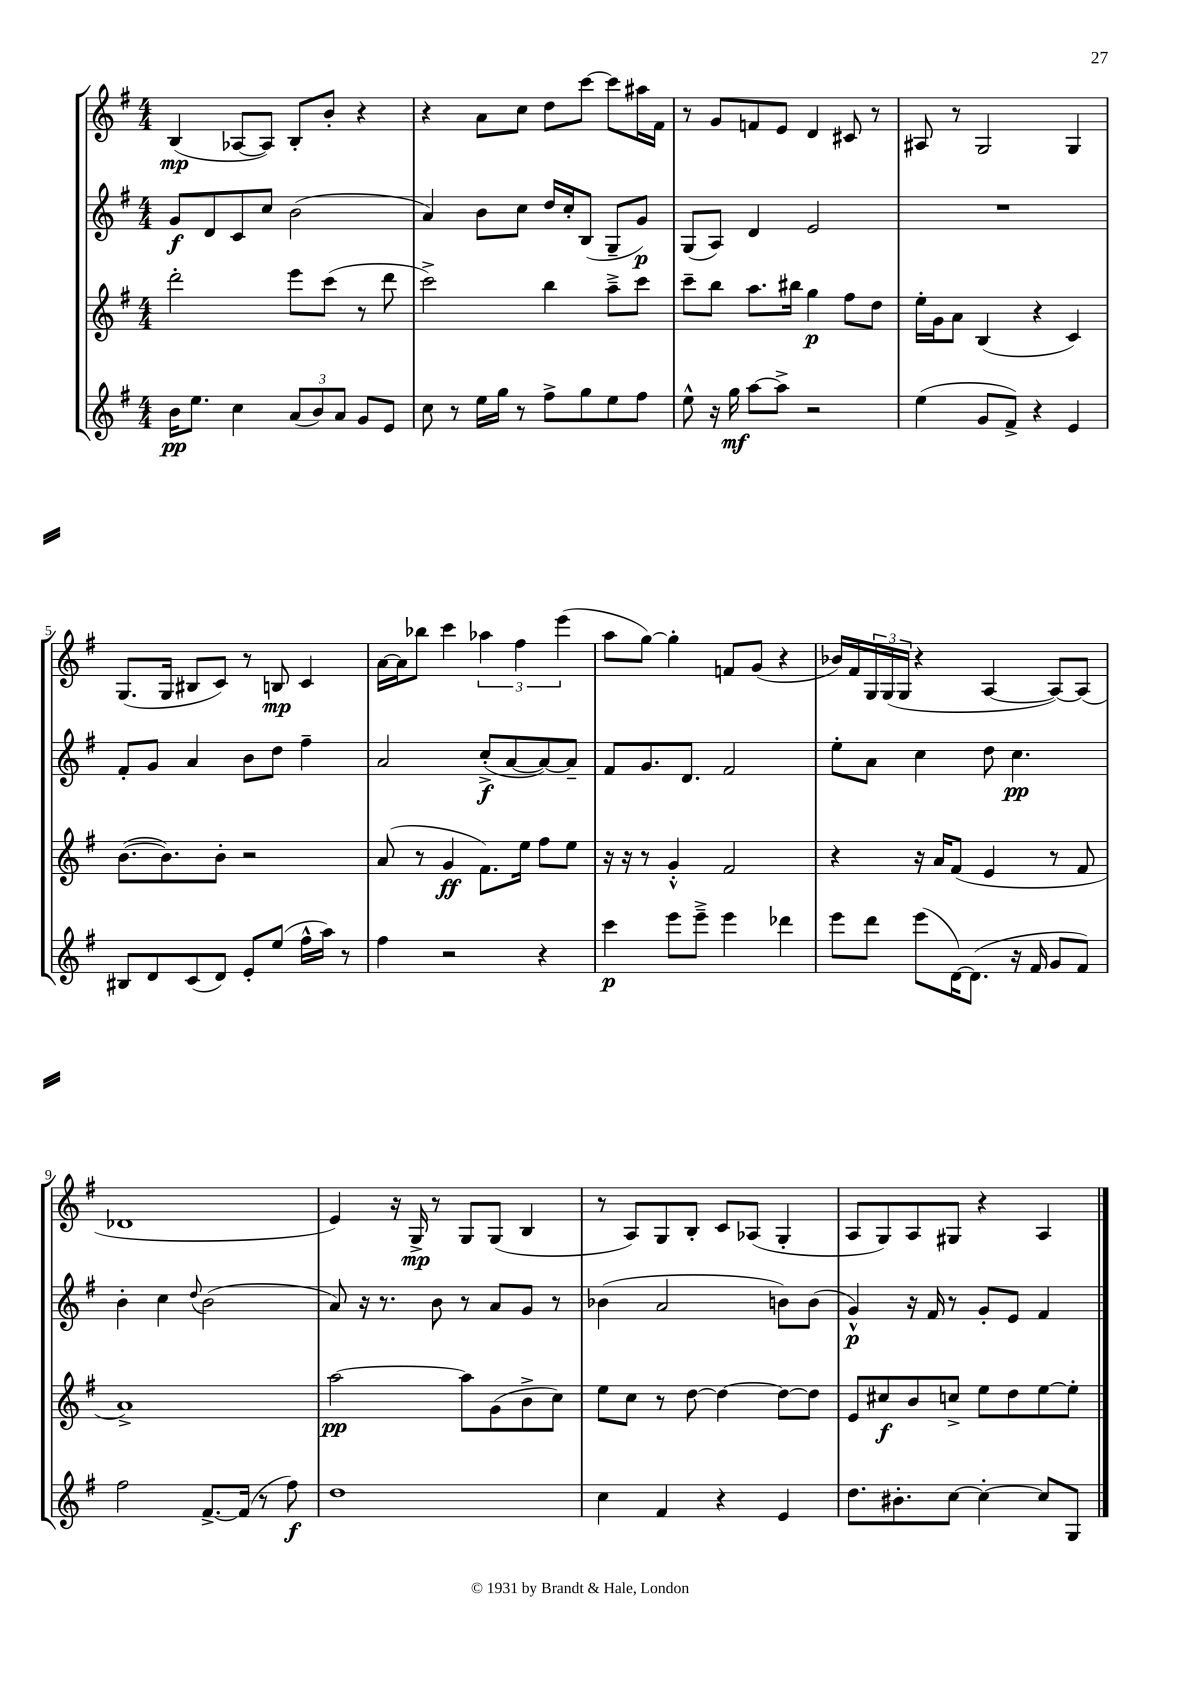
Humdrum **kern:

**kern	**kern	**kern	**kern
*staff4	*staff3	*staff2	*staff1
*clefG2	*clefG2	*clefG2	*clefG2
*k[f#]	*k[f#]	*k[f#]	*k[f#]
*M4/4	*M4/4	*M4/4	*M4/4
16b\LK	2ddd'\	8g/L	(4B/
8.ee\J	.	.	.
.	.	8d/	.
4cc\	.	8c/	[8A-/L
.	.	8cc/J	8A-/]J)
(12a/L	8eee\L	(2b\	8B'/L
12b/)	.	.	.
.	(8ccc\J	.	8b'/J
12a/J	.	.	.
8g/L	8r	.	4r
8e/J	8ddd\	.	.
=	=	=	=
8cc\	2ccc^\)	4a/)	4r
8r	.	.	.
16ee\LL	.	8b\L	8a\L
16gg\JJ	.	.	.
8r	.	8cc\J	8cc\J
8ff#^\L	4bb\	16dd/LL	8dd\L
.	.	16cc'/J	.
8gg\	.	(8B/J	[8ccc\J
8ee\	8aa~^\L	8G~/L	8ccc\]L
8ff#\J	8ccc\J	8g/J)	16aa#\L
.	.	.	16f#\JJ
=	=	=	=
8ee^^\	8ccc~\L	(8G/L	8r
16r	8bb\J	8A/J)	8g/L
16gg\	.	.	.
[8aa\L	8.aa\L	4d/	8f/
8aa^\]J	.	.	8e/J
.	16bb#\Jk	.	.
2r	4gg\	2e/	4d/
.	8ff#\L	.	8c#/
.	8dd\J	.	8r
=	=	=	=
(4ee\	16ee'\LL	1r	8A#/
.	16g\J	.	.
.	8a\J	.	8r
8g/L	(4B/	.	2G/
8f#^/J)	.	.	.
4r	4r	.	.
4e/	4c/)	.	4G/
=	=	=	=
8B#/L	([8.b\L	8f#'/L	(8.G/L
8d/	.	8g/J	.
.	8.b\])	.	16G/Jk
(8c/	.	4a/	8B#/L
8d/J)	8b'\J	.	8c/J)
8e'/L	2r	8b\L	8r
(8ee/J	.	8dd\J	8B/
16ff#^^\LL	.	4ff#~\	4c/
16aa\JJ)	.	.	.
8r	.	.	.
=	=	=	=
4ff#\	(8a/	2a/	[16a\LL
.	.	.	16a\]J
.	8r	.	8bb-\J
2r	4g/	.	4ccc\
.	8.f#\L)	(8cc'^/L	6aa-\
.	.	[8a/	.
.	.	.	6ff#\
.	16ee\Jk	.	.
4r	8ff#\L	8a/_)	.
.	.	.	(6eee\
.	8ee\J	8a~/]J	.
=	=	=	=
4ccc\	16r	8f#/L	8aa\L
.	16r	.	.
.	8r	8.g/	[8gg\J)
8eee\L	4g'^^/	.	4gg'\]
.	.	8.d/J	.
8eee~^\J	.	.	.
4eee\	2f#/	2f#/	8f/L
.	.	.	(8g/J
4ddd-\	.	.	4r
=	=	=	=
8eee\L	4r	8ee'\L	16b-/LL)
.	.	.	16f#/
8ddd\J	.	8a\J	24G/
.	.	.	(24G/
.	.	.	24G/JJ
(8eee\L	16r	4cc\	4r
.	16a/LK	.	.
[16d\K)	(8f#/J	.	.
(8.d\]J	.	.	.
.	4e/	8dd\	[4A/
16r	.	4.cc\	.
16f#/	.	.	.
8g/L	8r	.	8A/_L)
8f#/J)	8f#/	.	(8A/]J
=	=	=	=
2ff#\	1a^)	4b'\	1d-
.	.	4cc\	.
.	.	8qqdd/	.
[8.f#^/L	.	(2b\	.
(16f#/]Jk	.	.	.
8r	.	.	.
8ff#\)	.	.	.
=	=	=	=
1dd	[2aa\	8a/)	4e/)
.	.	16r	.
.	.	8.r	.
.	.	.	16r
.	.	.	16G^/
.	.	8b\	8r
.	8aa\]L	8r	8G/L
.	(8g\	8a/L	(8G/J
.	8b^\	8g/J	4B/
.	8cc\J)	8r	.
=	=	=	=
4cc\	8ee\L	(4b-\	8r
.	8cc\J	.	8A/L)
4f#/	8r	2a/	8G/
.	[8dd\	.	8B'/J
4r	4dd\_	.	8c/L
.	.	.	(8A-/J
4e/	8dd\_L	8b\L)	4G'/
.	8dd\]J	(8b\J	.
=	=	=	=
8.dd\L	8e/L	4g^^/)	8A/L
.	8cc#/	.	8G/)
8.b#'\	.	.	.
.	8b/	16r	8A/
.	.	16f#/	.
[8cc\J	8cc^/J	8r	8G#/J
4cc'\_	8ee\L	8g'/L	4r
.	8dd\	8e/J	.
8cc/]L	[8ee\	4f#/	4A/
8G/J	8ee'\]J	.	.
==	==	==	==
*-	*-	*-	*-
